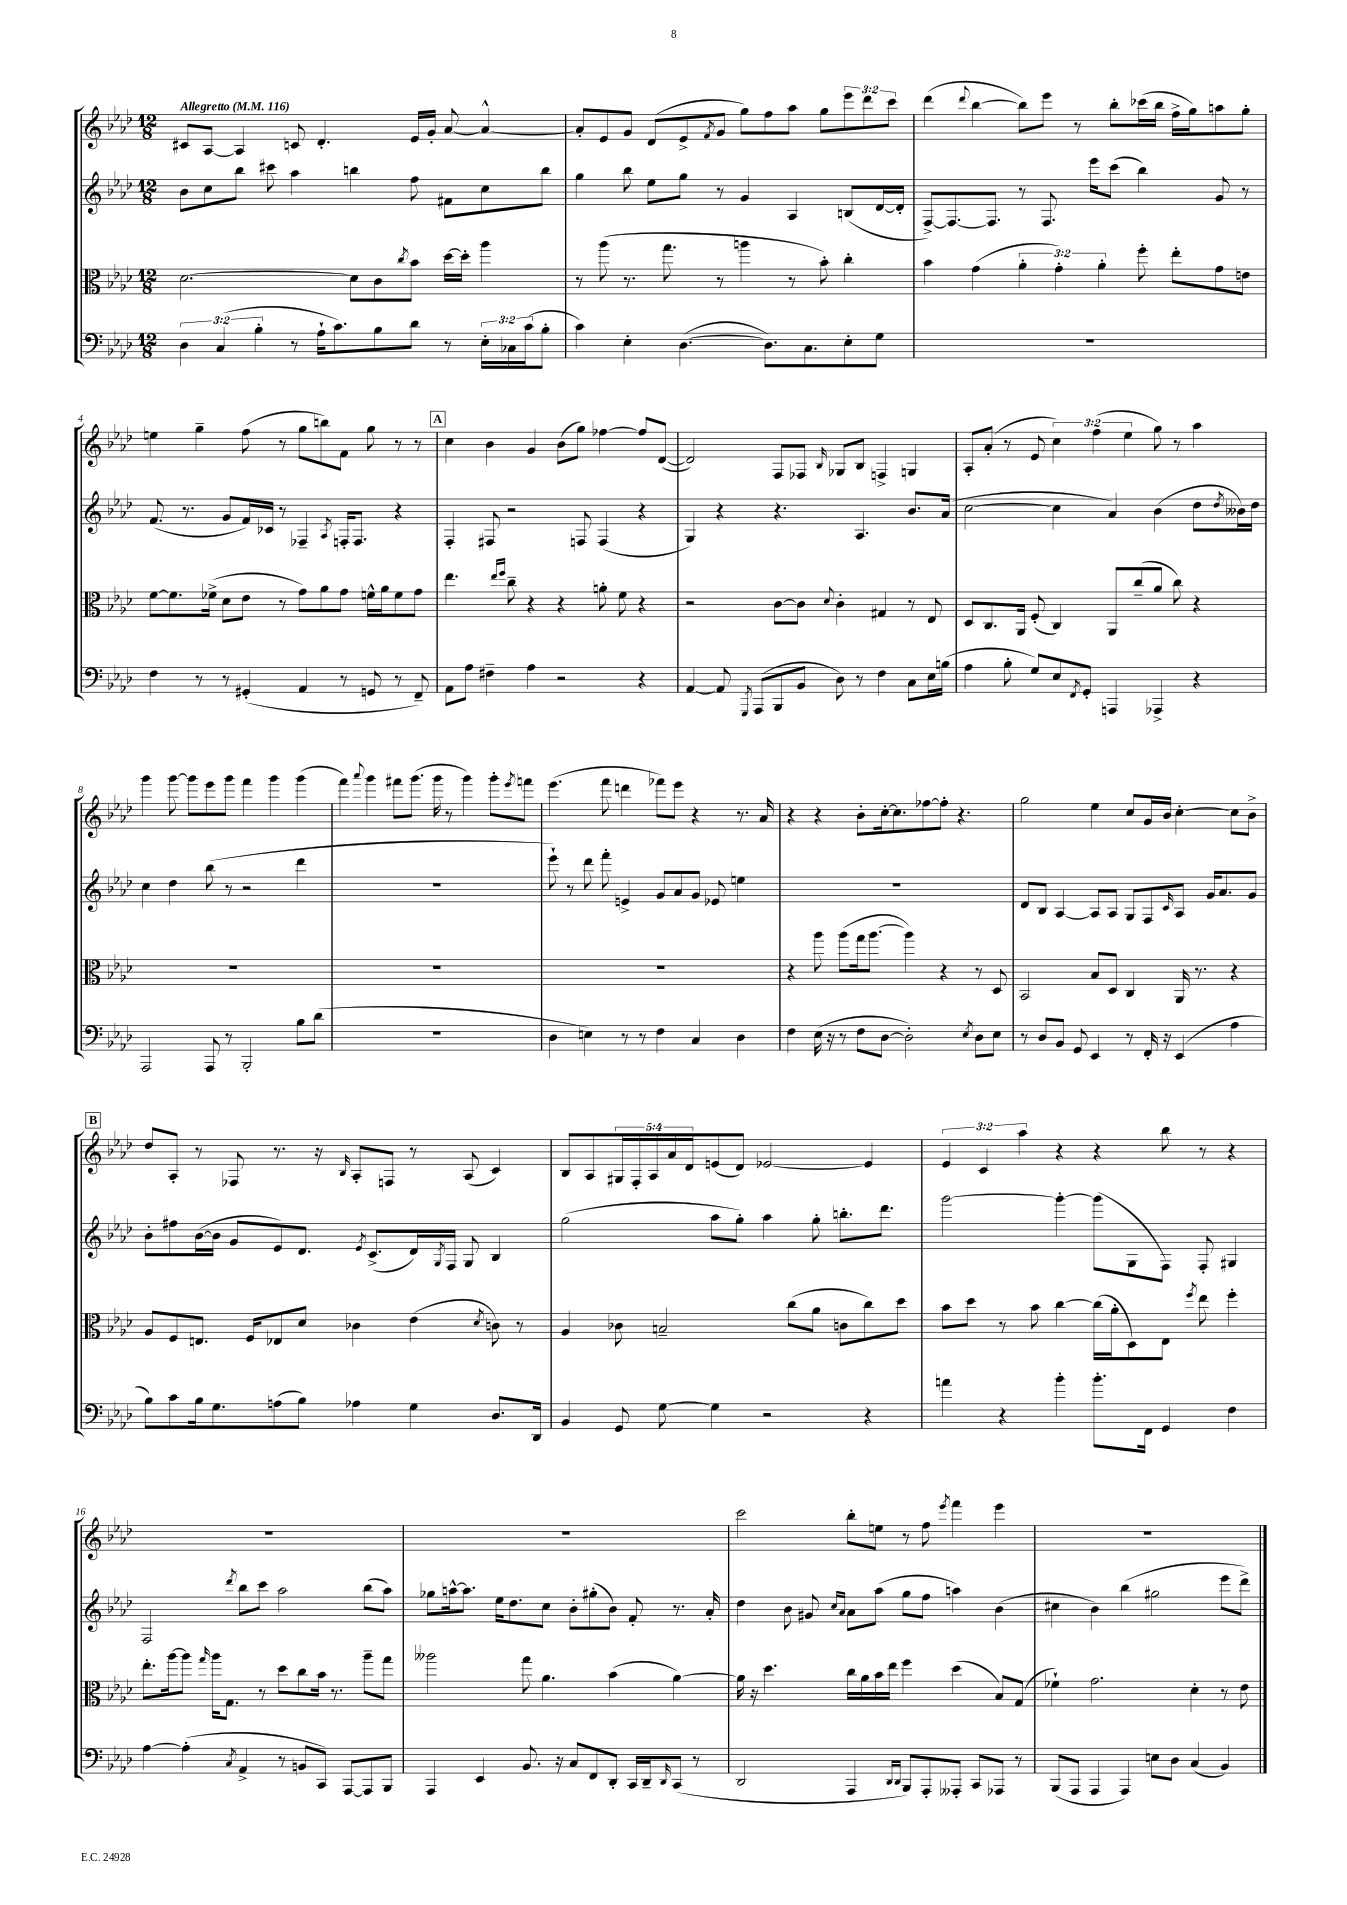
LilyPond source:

<<
\new StaffGroup <<
\new Staff = "s0" {
    \clef treble \key aes \major \numericTimeSignature \time 12/8 \override Staff.TupletNumber.text = #tuplet-number::calc-fraction-text \tempo "Allegretto" 4 = 116
    cis'8 aes8~ aes4 c'8 des'4.-. ees'16 g'16-. aes'8~ aes'4~-^ |
    aes'8-. ees'8 g'8 des'8( ees'8-> \acciaccatura { f'8 } g'8 g''8) f''8 aes''8 g''8 \tuplet 3/2 { ees'''8 des'''8 c'''8 } |
    des'''4( \appoggiatura { des'''8 } bes''4~ bes''8) ees'''8 r8 bes''8-. ces'''16( bes''16 f''16-> g''16) a''8 g''8-. |
    e''4 g''4-- f''8( r8 g''8 b''8) f'8 g''8 r8 r8 |
    \mark \markup { \box "A" } c''4 bes'4 g'4 bes'8( g''8) fes''4~ fes''8 des'8~( |
    des'2) f8 fes8 \grace { bes16 } ges8 bes8 f4-> g4 |
    aes8-. aes'8-.( r8 ees'8 \tuplet 3/2 { c''4) f''4( ees''4 } g''8) r8 aes''4 |
    g'''4 g'''8~ g'''8 ees'''8 g'''8 f'''4 g'''4 g'''4( |
    f'''4) \appoggiatura { aes'''8 } g'''4 fis'''8 g'''8.( g'''16 r8 g'''4) g'''8-. \acciaccatura { ees'''8 } f'''8 |
    ees'''4.( f'''8 d'''4 fes'''8) ees'''8 r4 r8. aes'16 |
    r4 r4 bes'8-. c''16~-. c''8. fes''8~ fes''8-. r4. |
    g''2 ees''4 c''8 g'16 bes'16 c''4~-. c''8 bes'8-> |
    \mark \markup { \box "B" } des''8 aes8-. r8 fes8 r8. r16 \grace { bes16 } aes8-. f8 r8 aes8( c'4) |
    bes8 aes8 \tuplet 5/4 { gis16 f16-. aes16 aes'16 des'16 } e'8( des'8) ees'2~ ees'4 |
    \tuplet 3/2 { ees'4 c'4 aes''4 } r4 r4 bes''8 r8 r4 |
    R1. |
    R1. |
    c'''2 bes''8-. e''8 r8 f''8 \acciaccatura { ees'''8 } f'''4 ees'''4 |
    R1. \bar "|." |
}
\new Staff = "s1" {
    \clef treble \key aes \major \numericTimeSignature \time 12/8
    bes'8 c''8 bes''8 cis'''8 aes''4 b''4 f''8 fis'8 c''8 b''8 |
    g''4 bes''8 ees''8 g''8 r8 g'4 aes4 b8( des'16~ des'16-. |
    f8~->) f8.~ f8. r8 f8. ees'''16 c'''8( bes''4) g'8 r8 |
    f'8.( r8. g'8 f'16) ces'16 r8 fes4-- \acciaccatura { aes8 } f16-. f8. r4 |
    \mark \markup { \box "A" } f4-. fis8 r2 f8 f4( r4 |
    g4) r4 r4. aes4. bes'8. aes'16( |
    c''2~ c''4 aes'4) bes'4( des''8 \acciaccatura { des''8 } beses'16) des''16 |
    c''4 des''4 bes''8( r8 r2 des'''4 |
    R1. |
    ees'''8-!) r8 des'''8 f'''8-. e'4-> g'8 aes'8 g'8 ees'8 e''4 |
    R1. |
    des'8 bes8 aes4~ aes8 aes8 g8 f8 \grace { c'16 } aes8 g'16 aes'8. g'8 |
    \mark \markup { \box "B" } bes'8-. fis''8 bes'16~( bes'16 g'8 ees'8) des'8. \acciaccatura { ees'8 } c'8.->( des'16) \acciaccatura { g8 } f16 g8 bes4 |
    g''2( aes''8 g''8-.) aes''4 g''8-. b''8.-. des'''8. |
    g'''2~ g'''4~-. g'''8( g8 f8) f8-. gis4 |
    f2 \acciaccatura { des'''8 } bes''8 c'''8 aes''2 bes''8( aes''8) |
    ges''8 a''16~-^ a''8. ees''16 des''8. c''8 bes'8-. gis''8-.( bes'8) f'8-. r8. aes'16-. |
    des''4 bes'8 gis'8 \grace { c''16 aes'16 } aes'8 aes''8( g''8 f''8 a''4) bes'4( |
    cis''4 bes'4) bes''4( gis''2 ees'''8 des'''8->) \bar "|." |
}
\new Staff = "s2" {
    \clef alto \key aes \major \numericTimeSignature \time 12/8 \override Staff.TupletNumber.text = #tuplet-number::calc-fraction-text
    des'2.~ des'8 c'8 \acciaccatura { c''8 } bes'8 des''16~ des''16-. aes''4 |
    r8 aes''8( r8. g''8. r8 a''4 r8 bes'8-.) c''4-. |
    bes'4 g'4( \tuplet 3/2 { aes'4-. g'4-.) aes'4-. } f''8-. ees''8-. g'8 e'8 |
    f'8~ f'8. fes'16->( des'8 ees'8 r8 g'8) aes'8 g'8 f'16-^ aes'16 f'8 g'8 |
    \mark \markup { \box "A" } ees''4. \grace { ees''16 f''16 } c''8-- r4 r4 a'8-. f'8 r4 |
    r2 c'8~ c'8 \appoggiatura { des'8 } c'4-. gis4 r8 ees8 |
    des8 c8. aes,16 f8-.( c4) aes,8 c''8--( aes'8 c''8) r4 |
    R1. |
    R1. |
    R1. |
    r4 aes''8 aes''8( g''16 aes''8.~ aes''4) r4 r8 des8 |
    bes,2 bes8 des8 c4 aes,16 r8. r4 |
    \mark \markup { \box "B" } aes8 f8 e8. f16 ees8 des'8 ces'4 ees'4( \acciaccatura { des'8 } c'8) r8 |
    aes4 ces'8 b2-- c''8( aes'8 c'8 c''8) des''8 |
    bes'8 des''8 r8 bes'8 c''4~ c''16( aes'16-. des8) ees8 \acciaccatura { f''8 } ees''8 f''4-. |
    ees''8.-. aes''16~ aes''8 \grace { g''16 } aes''16 g8. r8 des''8 c''8 bes'16 r8. aes''8-- g''8 |
    aeses''2 g''8 aes'4. bes'4( aes'4~) |
    aes'16 r16 des''4. c''16 aes'16 bes'16 ees''16 f''4 des''4( bes8) g8( |
    fes'4-!) g'2. des'4-. r8 ees'8 \bar "|." |
}
\new Staff = "s3" {
    \clef bass \key aes \major \numericTimeSignature \time 12/8 \override Staff.TupletNumber.text = #tuplet-number::calc-fraction-text
    \tuplet 3/2 { des4 c4( bes4-. } r8 aes16-! c'8.) bes8 des'8 r8 \tuplet 3/2 { ees16-. ces16 c'16( } bes8-. |
    c'4) ees4-. des4.~( des8.) c8. ees8-. g8 |
    R1. |
    f4 r8 r8 gis,4-.( aes,4 r8 g,8 r8 f,8--) |
    \mark \markup { \box "A" } aes,8 aes8 fis4-- aes4 r2 r4 |
    aes,4~ aes,8 \acciaccatura { g,,8 } aes,,8( bes,,8 bes,8 des8) r8 f4 c8 ees16 b16( |
    aes4 bes8-. g8) ees8 \acciaccatura { f,8 } g,8-. a,,4 aes,,4-> r4 |
    aes,,2 aes,,8 r8 bes,,2-. bes8 des'8( |
    R1. |
    des4 e4) r8 r8 f4 c4 des4 |
    f4 ees16( r16 r8 f8 des8~ des2-.) \acciaccatura { ees8 } des8 ees8 |
    r8 des8 bes,8 g,8 ees,4 r8 f,16-. r16 ees,4( aes4 |
    \mark \markup { \box "B" } bes8) c'8 bes16 g8. a8( bes8) aes4 g4 des8. des,16 |
    bes,4 g,8 g8~ g4 r2 r4 |
    a'4 r4 bes'4-. bes'8.-. f,16 g,4 f4 |
    aes4~ aes4-.( \acciaccatura { c8 } aes,4-> r8 b,8 c,8) aes,,8~ aes,,8 bes,,8 |
    aes,,4 ees,4 bes,8. r16 c8 f,8 des,8-. c,16 des,16-- \grace { des,16 } c,8( r8 |
    des,2 aes,,4 \grace { des,16 des,16 } bes,,8) aes,,8-. aeses,,8-. c,8 aes,,8 r8 |
    bes,,8( aes,,8 aes,,4 aes,,4) e8 des8 c4( bes,4) \bar "|." |
}
>>
>>
